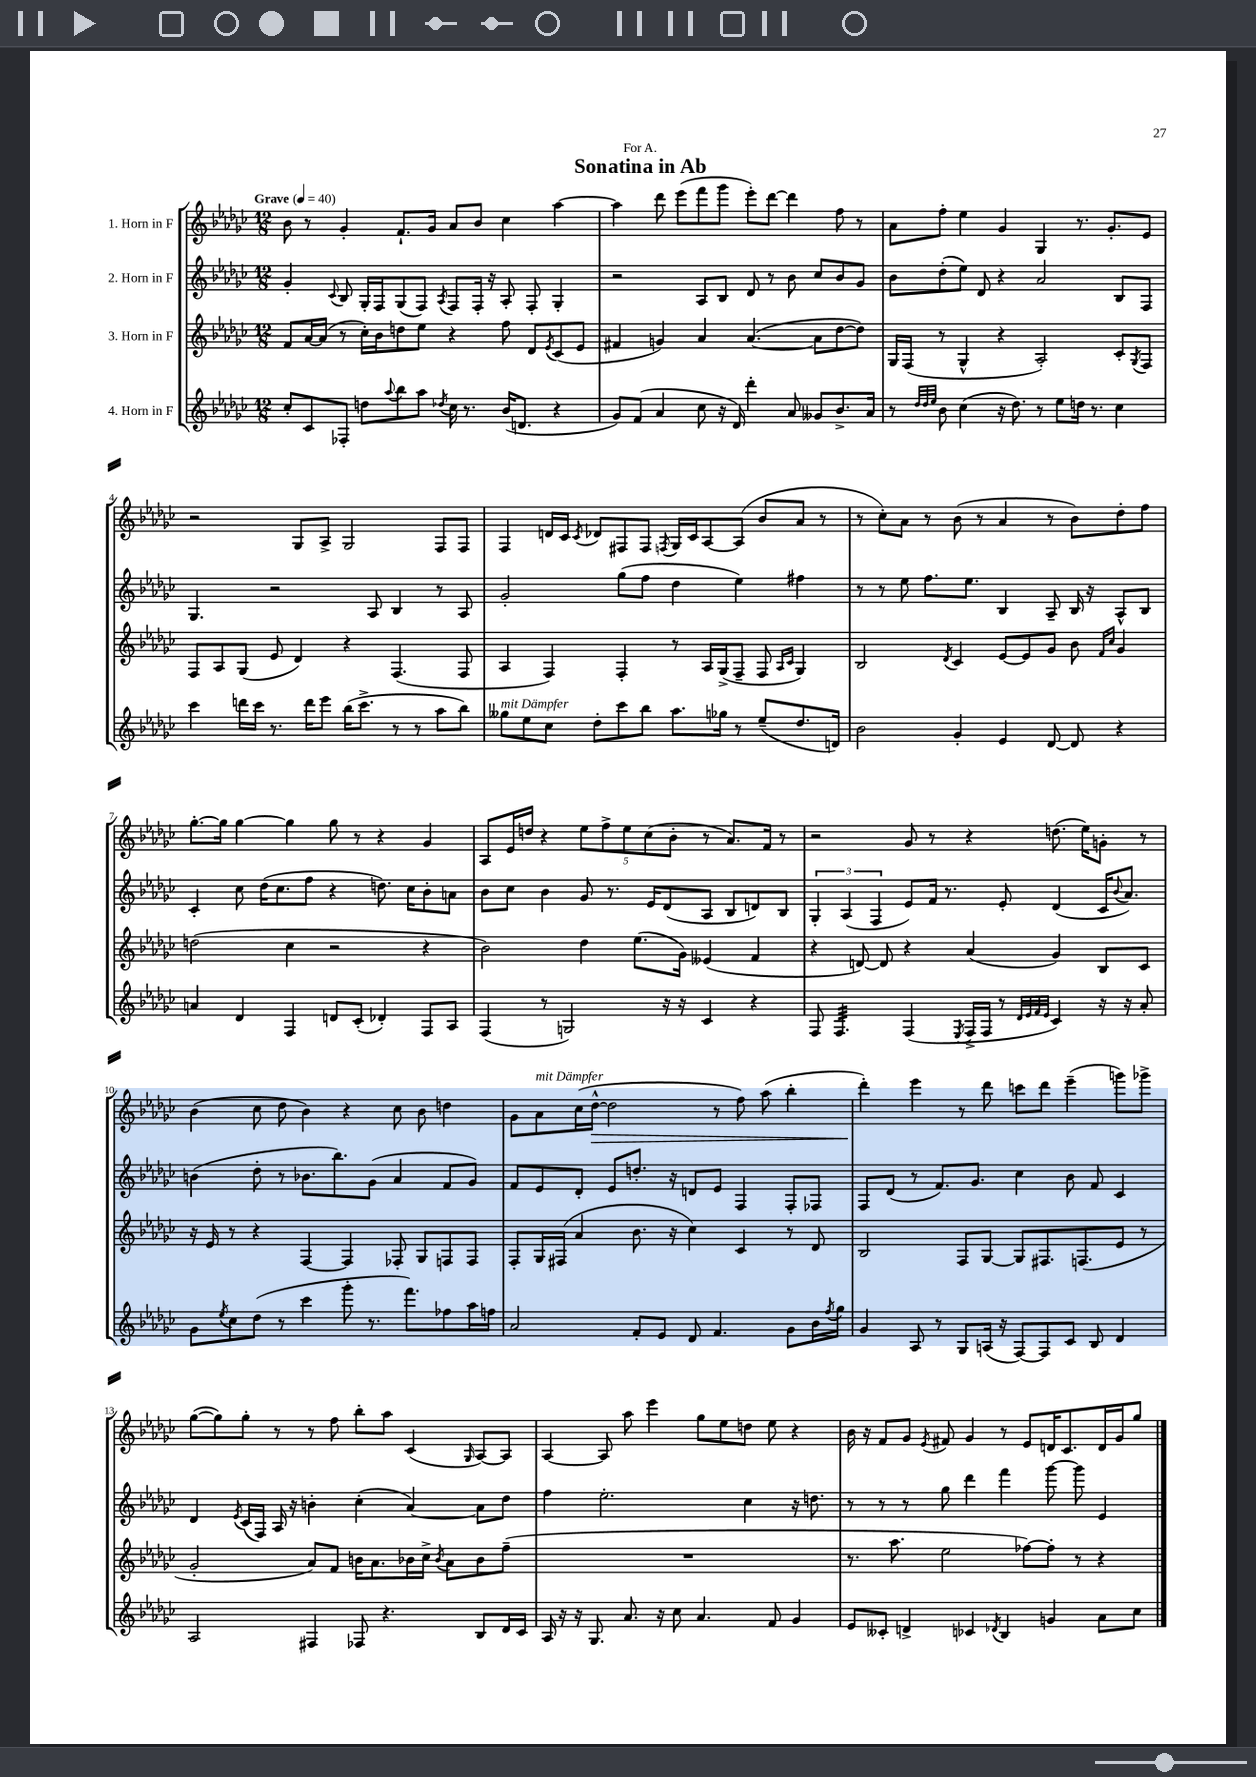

**kern	**kern	**kern	**kern	**dynam
*part4	*part3	*part2	*part1	*part1
*staff4	*staff3	*staff2	*staff1	*staff1
*I"4. Horn in F	*I"3. Horn in F	*I"2. Horn in F	*I"1. Horn in F	*
*clefG2	*clefG2	*clefG2	*clefG2	*
*k[b-e-a-d-g-c-]	*k[b-e-a-d-g-c-]	*k[b-e-a-d-g-c-]	*k[b-e-a-d-g-c-]	*
*M12/8	*M12/8	*M12/8	*M12/8	*
*MM40	*MM40	*MM40	*MM40	*
=1	=1	=1	=1	=1
!	!	!	!LO:TX:a:B:t=Grave	!
8cc-'/L	8f/L	4g-'/	8b-\	.
8c-/	[16a-/L	.	8r	.
.	(16a-/JJ]	.	.	.
.	.	8qqc-/	.	.
8F-X'/J	8r	8B-/	4g-'/	.
8ddn\L	16cc-'\LL)	16G-'/LL	.	.
.	16b-\J	16F/J	.	.
8qqaa-/	.	.	.	.
8bb-\	8ddn\	(8G-/	8.f`/L	.
8aa-\J	8ee-\J	8F/J)	.	.
.	.	.	16g-/Jk	.
8qdd-X/	.	8qA-/	.	.
16cc-\	4r	8F/L	8a-/L	.
8.r	.	.	.	.
.	.	16F'/Jk	8b-/J	.
.	.	16r	.	.
(16b-/KL	8ff\	8A-'/	4cc-\	.
8.dn/J	.	.	.	.
.	8d-/L	8F'/	.	.
.	8qe-/	.	.	.
4r	(8c-/	4G-'/	[4aa-\	.
.	8e-/J	.	.	.
=2	=2	=2	=2	=2
8g-/L)	4f#X/	2r	4aa-\]	.
(8f/J	.	.	.	.
4a-/	4gn/)	.	8ddd-\	.
.	.	.	(8eee-\L	.
8cc-\	4a-/	8A-/L	8fff\	.
16r	.	8B-/J	8ggg-\J	.
16d-/)	.	.	.	.
4ddd-'\	([4.a-/	8d-/	8eee-'\L)	.
.	.	8r	[8ddd-\J	.
8a-/	.	8b-\	4ddd-\]	.
8g--X/L	8a-\L]	8cc-/L	.	.
8.b-^/	[8dd-\	8b-/	8ff\	.
.	8dd-\J])	8g-/J	8r	.
16a-/Jk	.	.	.	.
=3	=3	=3	=3	=3
8r	16G-/LL	8b-\L	8a-\L	.
.	(16F/JJ	.	.	.
32qqdd-/LLL	.	.	.	.
32qqdd-/	.	.	.	.
32qqee-/JJJ	.	.	.	.
8b-\	8r	(8dd-'\	8ff'\J	.
(4cc-\	4G-^^/	8ee-\J)	4ee-\	.
.	.	8d-/	.	.
16r	4r	4r	4g-/	.
8.dd-\)	.	.	.	.
8r	2A-'/)	2a-/	4G-/	.
8ee-\L	.	.	.	.
16ddn\Jk	.	.	8.r	.
8.r	.	.	.	.
.	.	.	8.g-'/L	.
4cc-\	8c-'/L	8B-/L	.	.
.	8qG-/	.	.	.
.	8F/J	8F/J	8e-/J	.
!!LO:LB:g=z
=4	=4	=4	=4	=4
4ccc-\	8F/L	4.G-/	2r	.
.	8A-/	.	.	.
16dddn\LL	(8G-/J	.	.	.
16ccc-\JJ	.	.	.	.
8.r	8e-/	2r	.	.
.	4d-/)	.	8G-/L	.
16ddd\KL	.	.	.	.
8eee-\J	.	.	8A-^/J	.
(16bb-\KL	4r	.	2G-/	.
8.ccc-^\J	.	.	.	.
.	.	8A-/	.	.
8r	(4.F/	4B-/	.	.
8r	.	.	.	.
8aa-\L	.	8r	8F/L	.
8bb-\J)	8F/	8A-/	8F/J	.
=5	=5	=5	=5	=5
!LO:TX:a:i:t=mit Dämpfer	!	!	!	!
8gg--X\L	4A-/	2g-'/	4F/	.
8ee-\	.	.	.	.
8cc-\J	4F/)	.	16dn/LL	.
.	.	.	16c-/JJ	.
.	.	.	8qc-/	.
8dd-'\L	.	.	8d-X/L	.
8ccc-\	4F'/	(8gg-\L	8F#X/	.
8bb-\J	.	8ff\J	8F#/J	.
.	.	.	8qFn/	.
8.aa-\L	8r	4dd-\	16G-/LL	.
.	.	.	16c-/J	.
.	16A-/LL	.	[8A-/	.
16gg-X\Jk	(16G-^/J	.	.	.
8r	8F~/J	4ee-\)	(8A-/J]	.
(8ee-~/L	8F/	.	8b-/L	.
.	16qqA-/LL	.	.	.
.	16qqc-/JJ	.	.	.
8.dd-/	4G-/)	4ff#X\	8a-/J	.
.	.	.	8r	.
16dn/Jk)	.	.	.	.
=6	=6	=6	=6	=6
2b-\	2B-/	8r	8r	.
.	.	8r	8cc-'\L)	.
.	.	8ee-\	8a-\J	.
.	.	8.ff\L	8r	.
.	8qd-/	.	.	.
4g-'/	4c-/	.	(8b-\	.
.	.	8.ee-\J	.	.
.	.	.	8r	.
4e-/	[8e-/L	4B-/	4a-/	.
.	8e-/]	.	.	.
[8d-/	8g-/J	8A-~/	8r	.
8d-/]	8b-\	16B-/	8b-\L)	.
.	.	16r	.	.
.	16qqf/LL	.	.	.
.	16qqcc-/JJ	.	.	.
4r	4g-/	8A-^^/L	8dd-'\	.
.	.	8B-/J	8ff\J	.
!!LO:LB:g=z
=7	=7	=7	=7	=7
4an/	(2ddn\	4c-'/	[8.gg-'\L	.
.	.	.	16gg-\Jk]	.
4d-/	.	8cc-\	[4gg-\	.
.	.	(16dd-\KL	.	.
.	.	8.cc-\	.	.
4F/	4cc-\	.	4gg-\]	.
.	.	8ff\J	.	.
8dn/L	2r	4r	8gg-\	.
(8c-'/J	.	.	8r	.
4d-X'/)	.	8.ddn\)	4r	.
.	.	16cc-\KL	.	.
8F/L	4r	8b-'\	4g-/	.
8A-/J	.	8an\J	.	.
=8	=8	=8	=8	=8
(4F/	2b-\)	8b-\L	8A-/L	.
.	.	8cc-\J	16e-/L	.
.	.	.	16ddn/JJ	.
8r	.	4b-\	4r	.
2Gn/)	.	.	.	.
.	4dd-\	8g-/	10ee-\L	.
.	.	.	10ff^\	.
.	.	8.r	.	.
.	.	.	10ee-\	.
.	(8.ee-\L	.	.	.
.	.	.	(10cc-\	.
.	.	16e-/KL	.	.
16r	.	(8d-/	.	.
.	.	.	10b-'\J	.
16r	16g-\Jk)	.	.	.
4c-/	(4e--X/	8A-/J	8r	.
.	.	8B-/L	8.a-/L)	.
4r	4f/	8dn/)	.	.
.	.	.	16f/Jk	.
.	.	8B-/J	8r	.
=9	=9	=9	=9	=9
8F/	4r	6G-'/	2r	.
*tremolo	*	*	*	*
32F/LLL	.	.	.	.
32F/	.	.	.	.
.	.	(6A-/	.	.
32F/	.	.	.	.
32F/	.	.	.	.
32F/	[8dn/)	.	.	.
32F/	.	.	.	.
32F/	.	.	.	.
.	.	6F/	.	.
32F/	.	.	.	.
32F/	8d/]	.	.	.
32F/	.	.	.	.
32F/	.	.	.	.
32F/JJJ	.	.	.	.
*Xtremolo	*	*	*	*
(4F/	4r	8e-/L)	8g-/	.
.	.	16f/Jk	8r	.
.	.	8.r	.	.
8qE-/	.	.	.	.
16F^/LL	(4a-/	.	4r	.
16F/JJ	.	.	.	.
8r	.	8e-'/	.	.
32qqd-/LLL	.	.	.	.
32qqe-/	.	.	.	.
32qqf/	.	.	.	.
32qqe-/JJJ	.	.	.	.
4c-/)	4g-/)	(4d-/	(8.ddn\	.
.	.	.	16ee-\KL)	.
16r	8B-/L	16c-/KL	8gn'\J	.
.	.	8qqb-/	.	.
16r	.	8.a-/J)	.	.
8a-'/	8c-/J	.	8r	.
!!LO:LB:g=z
=10	=10	=10	=10	=10
8g-\L	16r	(4bn\	(4b-\	.
.	16e-/	.	.	.
8qee-/	.	.	.	.
8cc-\	8r	.	.	.
(8dd-\J	4r	8dd-'\	8cc-\	.
8r	.	8r	8dd-\	.
4ccc-\	[4F/	8.b-X\L	4b-\)	.
.	.	8.bb-\)	.	.
8ggg-'\	4F/]	.	4r	.
8.r	.	(8g-\J	.	.
.	8F-X'/	4a-/	8cc-\	.
8.fff\L)	.	.	.	.
.	8G-/L	.	8b-\	.
8ff-X\	8Fn/	8f/L	4ddn\	.
16aa-\L	8F/J	8g-/J)	.	.
16ffn\JJ	.	.	.	.
=11	=11	=11	=11	=11
2a-/	8F'/L	8f/L	8g-\L	.
!	!	!	!LO:TX:a:i:t=mit Dämpfer	!
.	16G-/L	8e-/	8a-\	.
.	(16F#X/JJ	.	.	.
.	4a-/	8d-'/J	(16cc-\L	.
!	!	!	!	!LO:HP:b
.	.	.	[16dd-^^\JJ	>
.	.	8e-/L	2dd-\]	.
8f'/L	8.b-\	8.ddn'/J	.	.
8e-/J	.	.	.	.
.	16r	16r	.	.
8d-/	4cc-\)	8dn/L	.	.
4.f/	.	8e-/J	8r	.
.	4c-/	4F/	8ff\)	.
.	.	.	(8aa-\	.
8g-\L	8r	8F'/L	4bb-'\	.
16b-\L	8d-/	8F-X/J	.	.
8qff/	.	.	.	.
16gg-\JJ	.	.	.	.
=12	=12	=12	=12	=12
4g-/	2B-/	8F/L	4ddd-'\)	.
.	.	(8d-/J	.	.
8A-/	.	8r	4eee-\	]
8r	.	8.f/L)	.	.
8G-/L	8F/L	.	8r	.
.	.	8.g-/J	.	.
(16An/Jk	[8G-/J	.	8ddd-\	.
16r	.	.	.	.
[8F/L)	8G-/L]	4cc-\	8cccn\L	.
8F/]	8.F#X/	.	8ddd-\J	.
8c-/J	.	8b-\	(4eee-~\	.
.	(8.Fn/	.	.	.
8B-/	.	8f/	.	.
4d-/	8e-/J	4c-/	8gggn\L)	.
.	8r	.	8ggg-X^\J	.
!!LO:LB:g=z
=13	=13	=13	=13	=13
2A-/	2g-'/	4d-/	([8gg-\L	.
.	.	.	8gg-\])	.
.	.	8qe-/	.	.
.	.	(16c-/LL	8gg-'\J	.
.	.	16F/JJ)	.	.
.	.	16A-/	8r	.
.	.	16r	.	.
4F#X/	8a-/L)	4bn'\	8r	.
.	8f/J	.	8ff\	.
8F-X/	16bn\KL	(4cc-'\	8bb-'\L	.
.	8.a-\	.	.	.
4.r	.	.	8aa-\J	.
.	16b-X\L	[4a-/)	(4c-/	.
.	16cc-^\JJ	.	.	.
.	8qb-/	.	.	.
.	8a-\L	.	.	.
.	.	.	16qqG-/	.
8B-/L	8b-\	8a-\L]	[8A-/L)	.
16d-/L	(8ff~\J	8dd-\J	8A-/J]	.
16c-/JJ	.	.	.	.
=14	=14	=14	=14	=14
16A-/	1.r	4ff\	[4A-/	.
16r	.	.	.	.
16r	.	.	.	.
8.G-/	.	.	.	.
.	.	2.ee-'\	8A-/]	.
8.a-/	.	.	8aa-\	.
.	.	.	4eee-\	.
16r	.	.	.	.
8cc-\	.	.	.	.
4.a-/	.	.	8gg-\L	.
.	.	.	8ee-\	.
.	.	4cc-\	8ddn\J	.
8f/	.	.	8ee-\	.
4g-/	.	16r	4r	.
.	.	8.ddn\	.	.
=15	=15	=15	=15	=15
8e-/L	8.r	8r	16b-\	.
.	.	.	16r	.
8c--X'/J	.	8r	8f/L	.
.	8.aa-\	.	.	.
4dn^/	.	8r	8g-/J	.
.	.	.	8qe-/	.
.	2ee-\	8gg-\	8f#X/	.
4c-X/	.	4ddd-\	4g-/	.
8qd-X/	.	.	.	.
4B-/	.	4fff\	8r	.
.	[8ff-X\L)	.	8e-/L	.
4gn/	8ff-'\J]	[8ggg-\	16dn/K	.
.	.	.	8.c-/	.
.	8r	8ggg-\]	.	.
8a-\L	4r	4e-/	16d/L	.
.	.	.	16g-/J	.
8cc-\J	.	.	8gg-/J	.
==	==	==	==	==
*-	*-	*-	*-	*-
